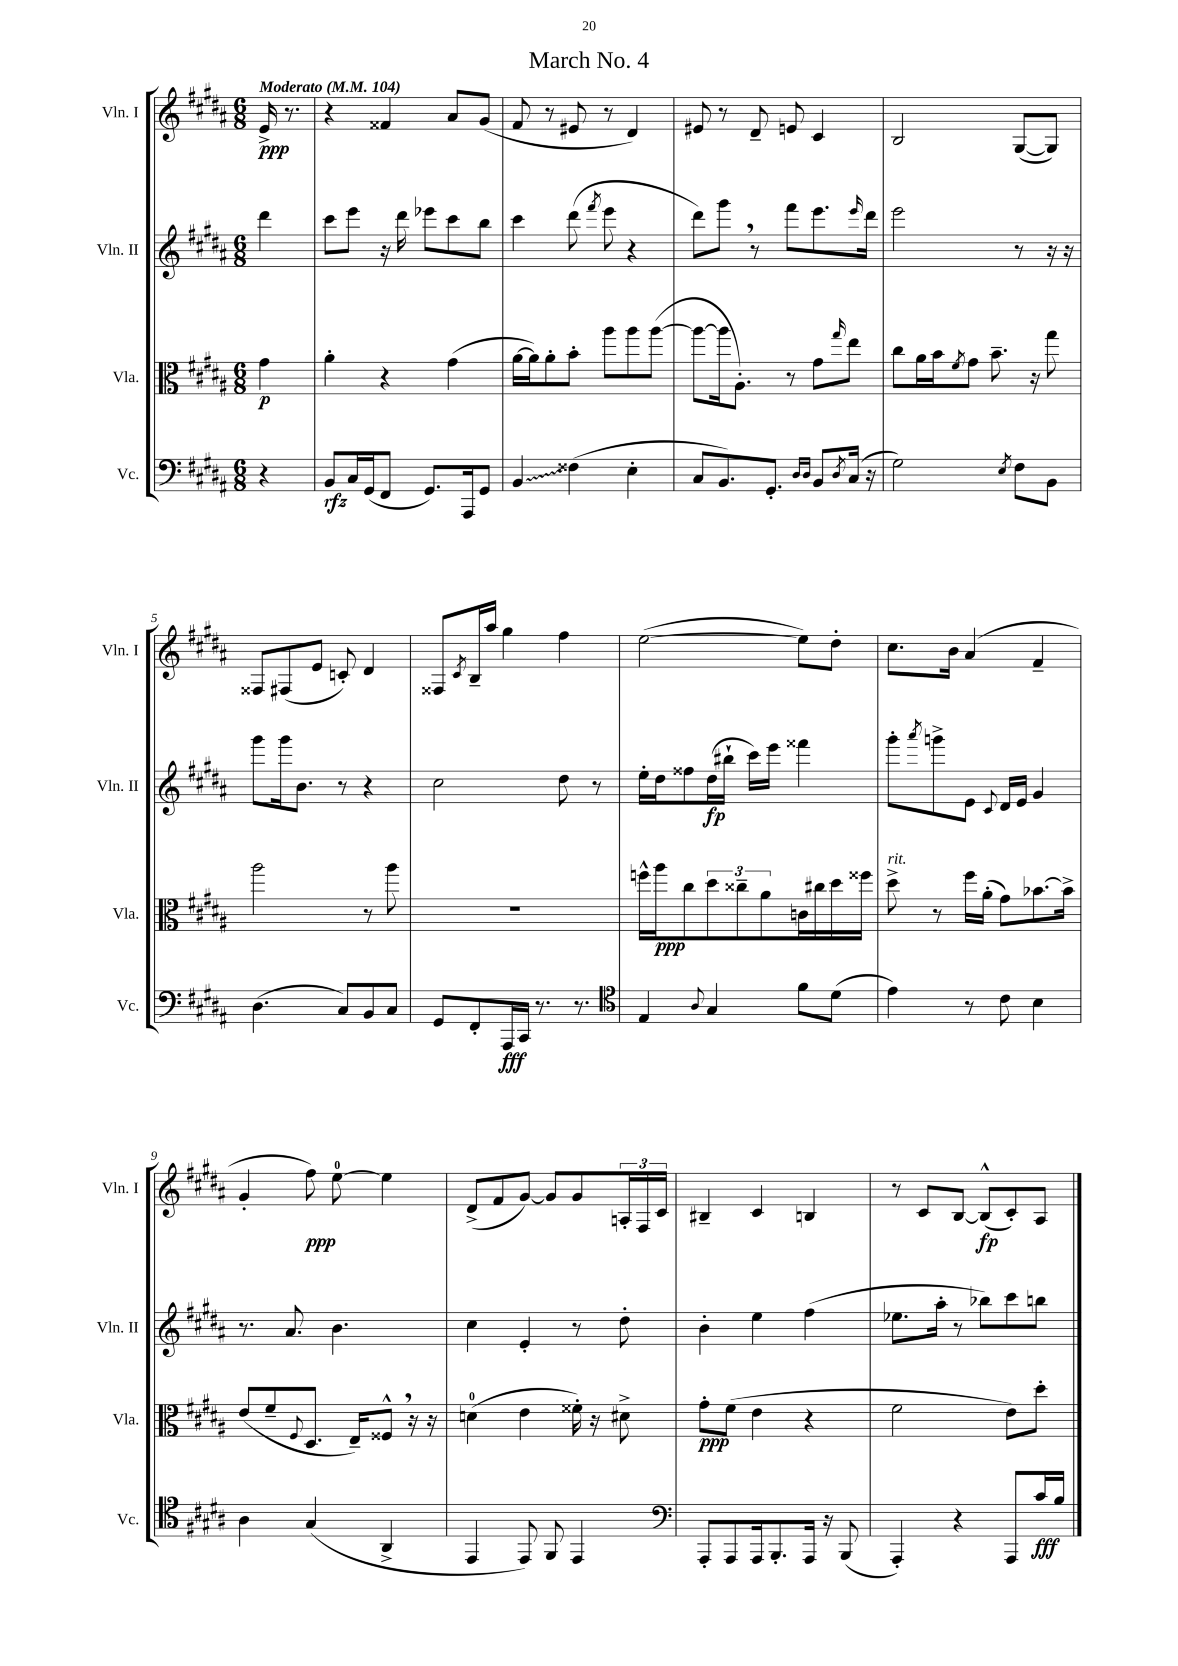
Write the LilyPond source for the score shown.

\header { title = "March No. 4" }
<<
\new StaffGroup <<
\new Staff = "s0" \with { instrumentName = "Vln. I" shortInstrumentName = "Vln. I" } {
    \clef treble \key b \major \numericTimeSignature \time 6/8 \partial 4 \tempo "Moderato" 4 = 104
    e'16->\ppp r8. |
    r4 fisis'4 ais'8 gis'8( |
    fis'8 r8 eis'8 r8 dis'4) |
    eis'8 r8 dis'8-- e'8 cis'4 |
    b2 gis8~( gis8) |
    fisis8 fis8( e'8 c'8-.) dis'4 |
    fisis8 \acciaccatura { cis'8 } b16-- ais''16 gis''4 fis''4 |
    e''2~( e''8) dis''8-. |
    cis''8. b'16 ais'4( fis'4-- |
    gis'4-. fis''8\ppp) e''8-0~ e''4 |
    dis'8->( fis'8 gis'8~) gis'8 gis'8 \tuplet 3/2 { a16-. fis16 cis'16 } |
    bis4-- cis'4 b4 |
    r8 cis'8 b8~ b8-^\fp( cis'8-.) ais8 \bar "|." |
}
\new Staff = "s1" \with { instrumentName = "Vln. II" shortInstrumentName = "Vln. II" } {
    \clef treble \key b \major \numericTimeSignature \time 6/8 \partial 4
    dis'''4 |
    cis'''8 e'''8 r16 dis'''16 ees'''8 cis'''8 b''8 |
    cis'''4 dis'''8( \acciaccatura { fis'''8 } e'''8 r4 |
    dis'''8) gis'''8 \breathe r8 fis'''8 e'''8. \grace { e'''16 } dis'''16 |
    e'''2 r8 r16 r16 |
    gis'''8 gis'''16 b'8. r8 r4 |
    cis''2 dis''8 r8 |
    e''16-. dis''16 fisis''8 dis''16\fp( bis''16-! cis'''16) e'''16 fisis'''4 |
    gis'''8-. \acciaccatura { ais'''8 } g'''8-> e'8 \appoggiatura { cis'8 } dis'16 e'16 gis'4 |
    r8. ais'8. b'4. |
    cis''4 e'4-. r8 dis''8-. |
    b'4-. e''4 fis''4( |
    ees''8. ais''16-. r8 bes''8) cis'''8 b''8 \bar "|." |
}
\new Staff = "s2" \with { instrumentName = "Vla." shortInstrumentName = "Vla." } {
    \clef alto \key b \major \numericTimeSignature \time 6/8 \partial 4
    gis'4\p |
    ais'4-. r4 gis'4( |
    ais'16~ ais'16) ais'8-. b'8-. ais''8 ais''8 ais''8~( |
    ais''8~ ais''16 ais8.-.) r8 gis'8 \grace { gis''16 } e''8 |
    cis''8 ais'16 b'16 \acciaccatura { fis'8 } gis'8 b'8.-- r16 gis''8 |
    ais''2 r8 ais''8 |
    R2. |
    f''16-^ ais''16\ppp cis''8 \tuplet 3/2 { dis''8 cisis''8-- ais'8 } c'16 cis''16 dis''16 fisis''16 |
    dis''8->^\markup { \italic "rit." } r8 fis''16 ais'16-.( gis'8) bes'8.~ bes'16-> |
    e'8( fis'8-- \appoggiatura { fis8 } dis8. e16--) fisis8-^ \breathe r16 r16 |
    d'4-0( e'4 fisis'16-.) r16 dis'8-> |
    gis'8-.\ppp fis'8( e'4 r4 |
    fis'2 e'8) dis''8-. \bar "|." |
}
\new Staff = "s3" \with { instrumentName = "Vc." shortInstrumentName = "Vc." } {
    \clef bass \key b \major \numericTimeSignature \time 6/8 \partial 4
    r4 |
    b,8\rfz cis16 gis,16( fis,8 gis,8.) ais,,16 gis,8 |
    \once \override Glissando.style = #'zigzag b,4\glissando fisis4( e4-. |
    cis8 b,8.) gis,8.-. \grace { dis16 dis16 } b,8 \acciaccatura { dis8 } cis16( r16 |
    gis2) \acciaccatura { e8 } fis8 b,8 |
    dis4.( cis8) b,8 cis8 |
    gis,8 fis,8-. ais,,16\fff cis,16 r8. r8. |
    \clef tenor e4 \appoggiatura { ais8 } gis4 fis'8 dis'8( |
    e'4) r8 cis'8 b4 |
    ais4 gis4( ais,4-> |
    e,4 e,8) fis,8 e,4 |
    \clef bass ais,,8-. ais,,8 ais,,16 b,,8.-. ais,,16 r16 b,,8( |
    ais,,4-.) r4 ais,,8 cis'16\fff b16 \bar "|." |
}
>>
>>
